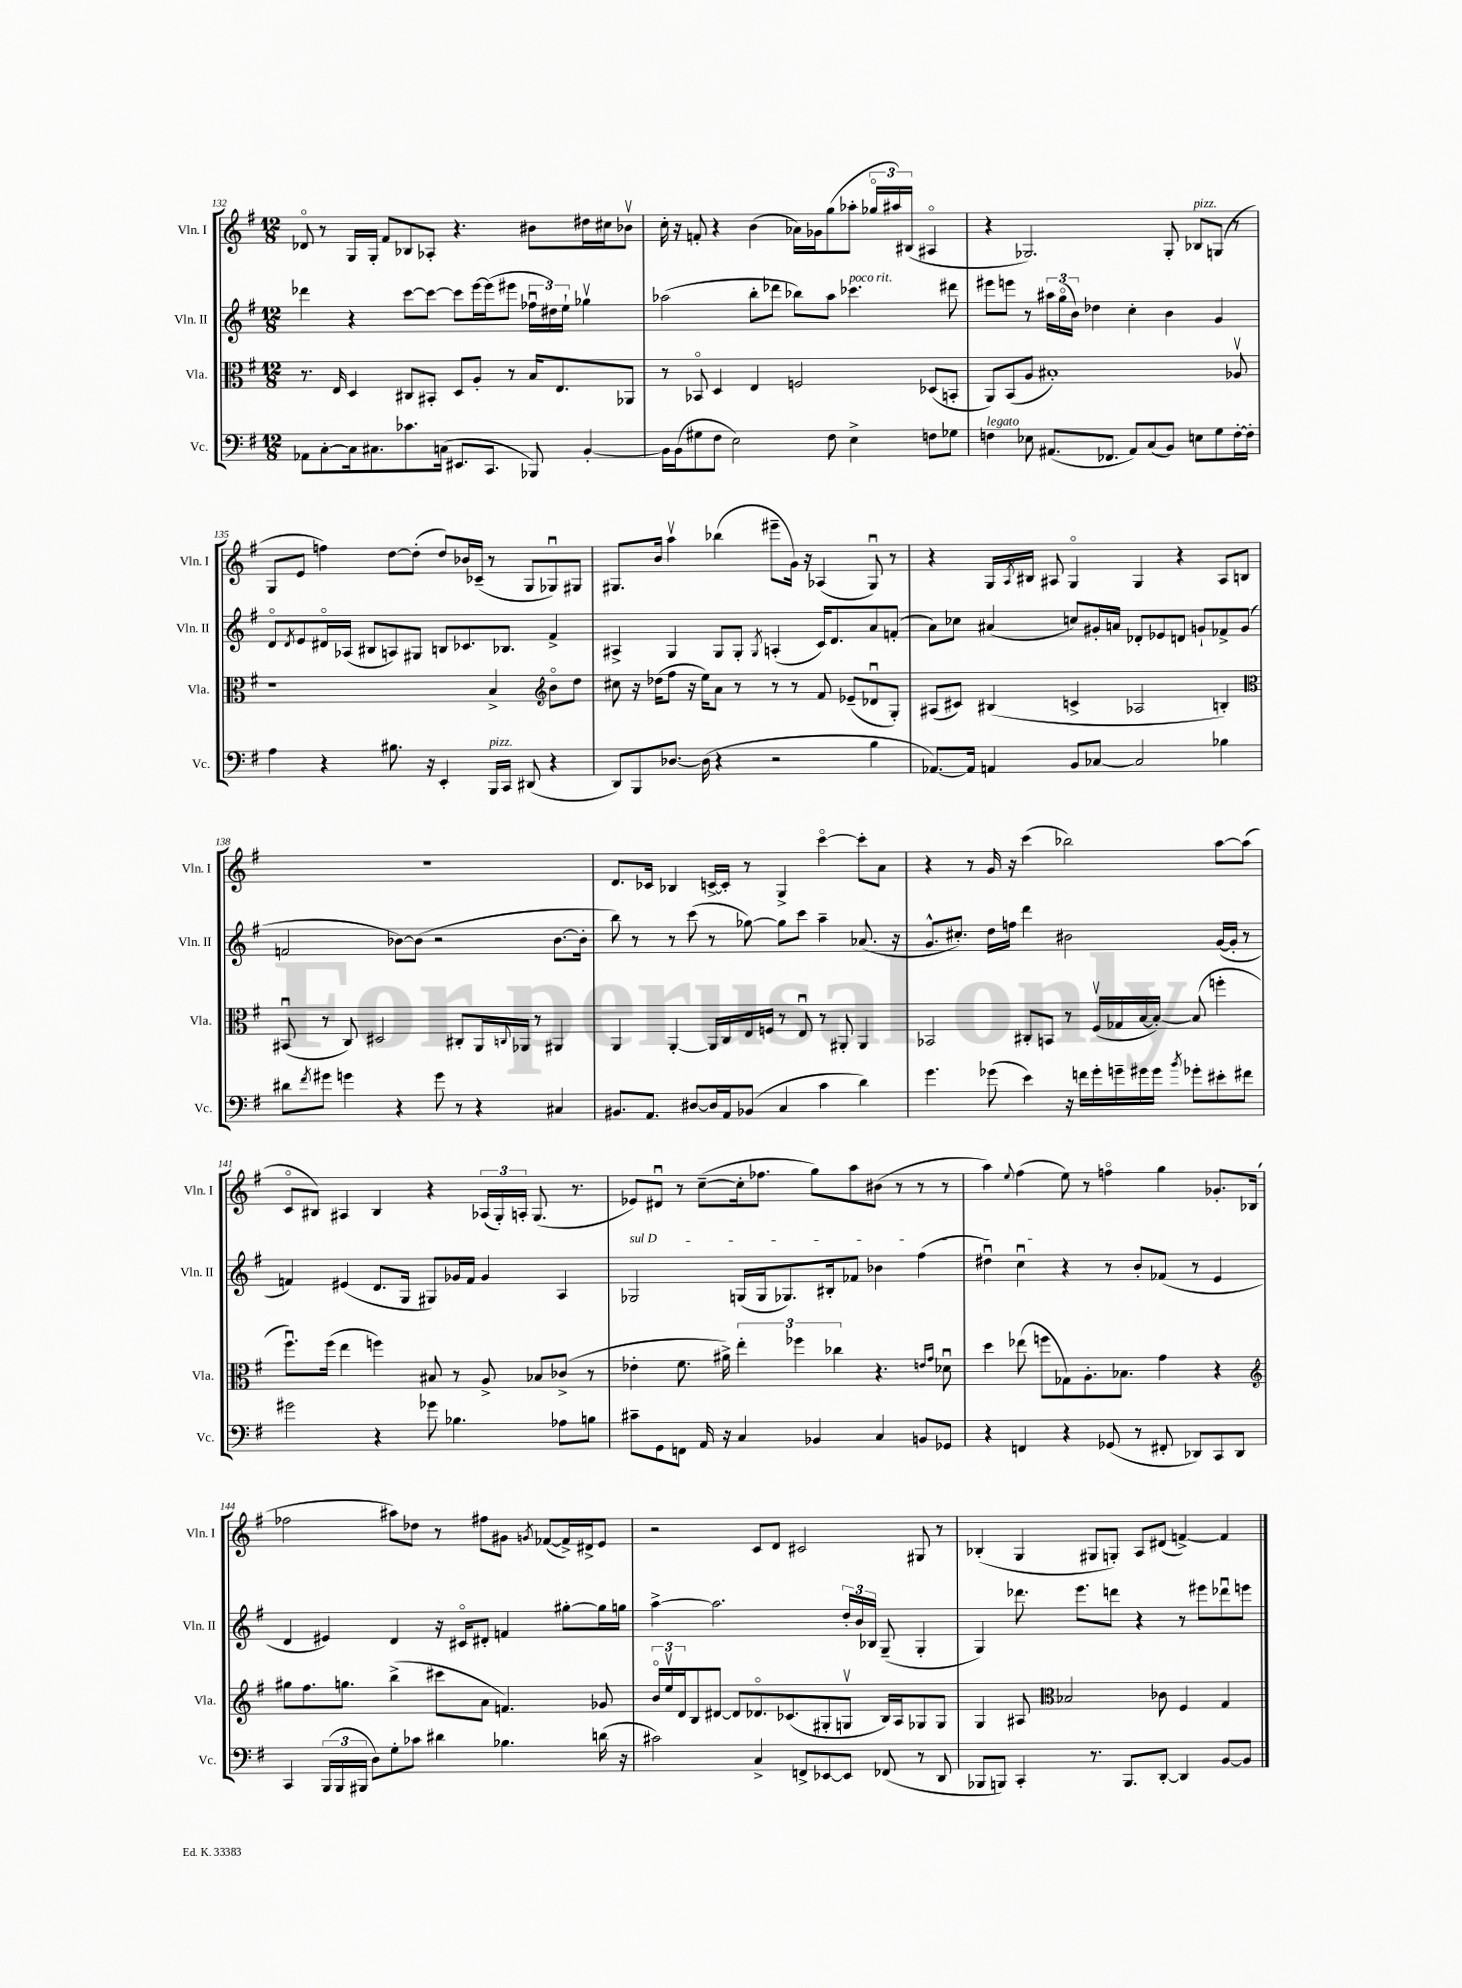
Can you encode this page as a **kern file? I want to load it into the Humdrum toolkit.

**kern	**kern	**kern	**kern
*part4	*part3	*part2	*part1
*staff4	*staff3	*staff2	*staff1
*I"Vc.	*I"Vla.	*I"Vln. II	*I"Vln. I
*I'Vc.	*I'Vla.	*I'Vln. II	*I'Vln. I
*clefF4	*clefC3	*clefG2	*clefG2
*k[f#]	*k[f#]	*k[f#]	*k[f#]
*M12/8	*M12/8	*M12/8	*M12/8
=132	=132	=132	=132
8AA-X\L	8.r	4ddd-X\	8d-X/
[8C'\	.	.	8r
.	16E/	.	.
16C\k]	4D/	4r	16G/LL
8.C#X\	.	.	16G'/JJ
.	.	.	8f#/L
8.c-X\	8C#X/L	[8ccc\L	8B-X/
.	8BB#X'/J	8ccc\J_	8A-X'/J
(16Cn\Jk	.	.	.
8.EE#X/L	8D/L	8ccc\L]	4.r
.	8A'/J	[16eee\L	.
8.CC/J	.	(16eee\J]	.
.	8r	8eee#X\J	.
8BBB-X/)	16B/KL	24ff-Xu\LL	8b#X\L
.	.	24dd#X\)	.
.	8.E/	.	.
.	.	24ee`\JJ	.
[4BB'/	.	4gg-Xv\	16dd#X\L
.	.	.	16cc#X\J
.	8AA-X/J	.	8b-Xv\J
=133	=133	=133	=133
16BB\LL]	8r	(2aa-X\	16cc'\
(16BB\J	.	.	16r
8G#X\	8BB-X/	.	8fn'/
8F#\J	4D/	.	4r
2E\)	.	.	.
.	4E/	8bb'\L	(4b\
.	.	8ddd-X\J	.
.	2Fn/	8bb-X\L)	16a-X\LL)
.	.	.	16g-X\J
8F#\	.	8aa-\J	(8gg\
!	!	!LO:TX:a:i:t=poco rit.	!
4E^\	.	4.ccc-X\	8aa-X'\J
.	.	.	24gg-X/LL
.	.	.	24aa#X/)
.	.	.	(24B#X/JJ
8Fn\L	(8D-X/L	.	4A#X/
8G-X\J	8BBn'/J	8ddd#X\	.
=134	=134	=134	=134
!LO:TX:a:i:t=legato	!	!	!
4Fn\	8AA/L)	8eee#X\L	4r
.	(8BB/	8eeen\J	.
8E-X\	8A/J	8r	2.G-X/)
(8.AA#X/L	1B#X')	24aa#X\LL	.
.	.	(24gg\	.
.	.	24b\JJ)	.
.	.	4dd-X\	.
8.FF-X/J	.	.	.
8AA#/L)	.	4cc'\	.
(8C/	.	.	.
8BB/J)	.	4b\	8G-'/
!	!	!	!LO:TX:a:i:t=pizz.
8En\L	.	.	8B-X/L
8G\	.	4g/	(8Gn/J
[16F'\L	8A-Xv/	.	8r
16F'\JJ]	.	.	.
!!LO:LB:g=z
=135	=135	=135	=135
4A\	1r	8d/L	8G/L
.	.	8qd/	.
.	.	8e/	8e/J
4r	.	16d#X/L	4ffn\)
.	.	(16A-X/JJ	.
.	.	8B#X/L	.
8.B#X\	.	8An/)	[8dd\L
.	.	8G#X/J	(8dd'\J]
16r	.	.	.
4EE'/	.	8Bn/L	8dd/L)
.	.	8.c-X/	16b-X/L
.	.	.	(16c-X~/JJ
!LO:TX:a:i:t=pizz.	!	!	!
16BBB/LL	4B^/	.	8r
16CC/JJ	.	8.B-X/J	.
(8DD#X/	.	.	8G/L
*	*clefG2	*	*
4r	8b\L	4f#^/	8G-Xu/)
.	8dd\J	.	8G#X/J
=136	=136	=136	=136
8DD/L)	8cc#X\	4A#X^/	8.G#X/L
8BBB/	16r	.	.
.	(16dd-X\KL	.	16b/Jk
[8.D-X/J	8ff#\J	4G/	4aav\
.	16r	.	.
(16D-\]	16ee\KL)	.	.
4r	8a\J	8G/L	(4bb-X\
.	8r	8G'/J	.
.	.	8qG/	.
2r	8r	(4An'/	8eee#X~\L
.	8r	.	16g\Jk)
.	.	.	16r
.	8f#/	16c/KL)	(4A-X/
.	.	8.d/	.
.	(8e-X~/L	.	.
4B\	8d-Xu/	8a/	8G#u/)
.	8G'/J)	(8fn'/J	8r
=137	=137	=137	=137
[8.AA-X/L)	(8A#X/L	8a\L)	4r
.	8c#X/J)	8cc-X\J	.
16AA-/Jk]	.	.	.
4AAn/	(4B#X/	(4a#X/	16G/LL
.	.	.	8qA/
.	.	.	16B#X/JJ
.	.	.	8A#X/
8BB/L	4cn^/	8ccn/L)	4G/
[8C-X/J	.	16g#X'/L	.
.	.	16an/JJ	.
2C-/]	2A-X/	8d-X'/L	4G/
.	.	8e-X/	.
.	.	8dn/J	4r
.	.	8gn`/L	.
4B-X\	4Bn'/)	8f-X^/	8A#/L
.	.	(8g/J	8Bn/J
!!LO:LB:g=z
=138	=138	=138	=138
*	*clefC3	*	*
8d#X\L	(8BB#Xu/	2fn/	1.r
8qf#/	.	.	.
8g#X\J	8r	.	.
4gn\	8C/)	.	.
.	2D#X/	.	.
4r	.	[8b-X\L)	.
.	.	(8b-\J]	.
8g\	.	2r	.
8r	8C#X'/L	.	.
4r	16AA/L	.	.
.	8qqCn/	.	.
.	16AA-X/JJ	.	.
.	8r	.	.
4C#X/	4AA#X/	[8.b-\L	.
.	.	16b-'\Jk]	.
=139	=139	=139	=139
8.BB#X/L	4AA/	8bb\)	8.d/L
.	.	8r	.
8.AA/J	.	.	16c-X/Jk
.	[4AA'/	8r	4B-X/
[8D#X/L	.	(8ccc\	.
16D#/L]	16AA/LL]	8r	[16cn^/LL
16AA/J	16C/	.	16c'/JJ]
(8BB-X/J	16E/	[8gg-X\)	8r
.	16Fn/JJ	.	.
4C/	8r	8gg-\L]	4G^/
.	8Eu/	8ccc\J	.
4c\	8r	4aa~\	[4ccc\
.	8AA#X'/	.	.
4d\)	4AA#/	(8.a-X/	8ccc'\L]
.	.	.	8a\J
.	.	16r	.
=140	=140	=140	=140
4.g\	2BB-X/	8.g^^/L	4r
.	.	8.cc#X'/J)	.
.	.	.	8r
(8g-X\	.	16dd\LL	16g/
.	.	16ffn\JJ	16r
4e\)	8C#X'/L	4ddd\	(4ccc\
.	8BBn/J	.	.
16r	8r	2b#X\	2bb-X\)
16fn\LL	.	.	.
16g-'\	(16F#v/LL	.	.
16gn~\	16G-X/	.	.
16g#X\	[16B/	.	.
16g#\JJ	16B'/JJ_)	.	.
8qb/	.	.	.
8g-X'\L	(8B/]	.	.
8e#X'\	4ffn'\	([16g/LL	[8aa\L
.	.	16g'/JJ]	.
8f#X\J	.	8r	(8aa\J]
!!LO:LB:g=z
=141	=141	=141	=141
2g#X\	8.ff#u\L)	4fn/)	8c/L
.	.	.	8B#X/J)
.	(16ff#\Jk	.	.
.	4ee\	(4e#X/	4A#X/
4r	4ffn\)	8.d/L	4B#/
.	.	16G/Jk	.
8g-X\	8B#X/	8G#X/L)	4r
4.B-X\	8r	16g-X/L	.
.	.	16f/JJ	.
.	8A^/	4g-/	(24A-X/LL
.	.	.	24G'/)
.	.	.	24An'/JJ
.	8B-X/L	.	(8.G/
8A-X\L	(8c-X^/J	4A/	.
.	.	.	8.r
8Bn\J	8r	.	.
=142	=142	=142	=142
!	!	!LO:TX:a:i:t=sul D	!
8c#X~\L	4e-X'\	2G-X/	8e-X/L)
8GG\	.	.	8d#Xu/J
8FFn\J	8.f#\	.	8r
16AA/	.	.	([8cc~\L
16r	16a#X^\)	.	.
4C/	6ee'\	(16Gn/LL	16cc'\k]
.	.	16G/J	8.ff-X\J
.	.	8.G-X/)	.
.	6ff-X\	.	.
4BB-X/	.	.	8gg\L)
.	.	16B#X'/k	.
.	6cc-X\	.	.
.	.	8f-X/J	8aa\
4C/	4.r	4b-X\	(8b#X\J
.	.	.	8r
8BBn/L	.	(4ff#\	8r
.	16qqen/LL	.	.
.	16qqg/JJ	.	.
8GG-X/J	8d-Xu\	.	8r
=143	=143	=143	=143
4r	4dd\	4dd#Xu\)	4aa\)
.	.	.	8qqee/
4FFn/	(8ee-X\	4ccu\	(4ff#\
.	8ffn\L	.	.
4r	8G-X\)	4r	8ee\)
.	8.A'\	.	8r
(8GG-X/	.	8r	4ffn\
.	8.B-X\J	.	.
8r	.	8b'/L	.
8FF#X'/	4g\	(8f-X/J	4gg\
8DD-X/L)	.	8r	.
8CC/	4r	4e/	8.g-X'/L
8DD-/J	.	.	.
.	.	.	(16B-X/Jk
!!LO:LB:g=z
=144	=144	=144	=144
*	*clefG2	*	*
4CC/	8gg#X\L	4d/	2ff-X\
.	8.ff#\	.	.
(24BBB/LL	.	4e#X/)	.
24BBB/	.	.	.
.	8.ggn\J	.	.
24BBB#X/JJ	.	.	.
8D\L)	.	.	.
8G'\	(4bb^\	4d/	8aa#X\L)
8c-X\J	.	.	8dd-X\J
4d#X\	8ccc#X\L	16r	8r
.	.	16c#X/KL	.
.	8a\J	8d#X'/J	8ff#X\L
4.B-X\	4.fn/)	4fn/	8g#X\J
.	.	.	8qgn/
.	.	.	([8f-X/L
.	.	[8gg#X'\L	16f-^/L])
.	.	.	16d#X^/J
(16dn\	8g-X/	16gg#\L]	8e/J
16r	.	16ggn\JJ	.
=145	=145	=145	=145
2c#X\)	24b/LL	[4aa^\	2r
.	24eev/	.	.
.	24d/J	.	.
.	8B/	.	.
.	[8d#X/J	2.aa\]	.
.	8d#/L]	.	.
4C^/	8.d-X/	.	8c/L
.	.	.	8d/J
.	(8.c-X/	.	.
8FFn^/L	.	.	2c#X/
[8EE-X/	8G#X'/	.	.
8EE-/J]	8Gnv/J	24dd'/LL	.
.	.	24b/	.
.	.	24B-X/JJ	.
(8FF-X/	16B/LL)	(8G~/	.
.	16A/J	.	.
8r	8G-X/	4G'/	8G#X/
8DD/	8G-/J	.	8r
=146	=146	=146	=146
8BBB-X/L	4G/	4G/)	(4B-X'/
8BBBn/J)	.	.	.
4CC'/	8A#X/	8.ddd-X\	4G/
*	*clefC3	*	*
.	2B-X/	.	.
.	.	8.eee\L	.
8.r	.	.	8G#X/L
.	.	8dddn\J	8Gn'/J)
8.BBB/L	.	.	.
.	.	4r	8A/L
[8DD'/J	8c-X\	.	(8d#X/J
4DD/]	4F#/	8r	[4fn^/)
.	.	8eee#X\L	.
[8BB/L	4G/	8ddd-Xu\	4f/]
8BB/J]	.	8eeen\J	.
==	==	==	==
*-	*-	*-	*-
